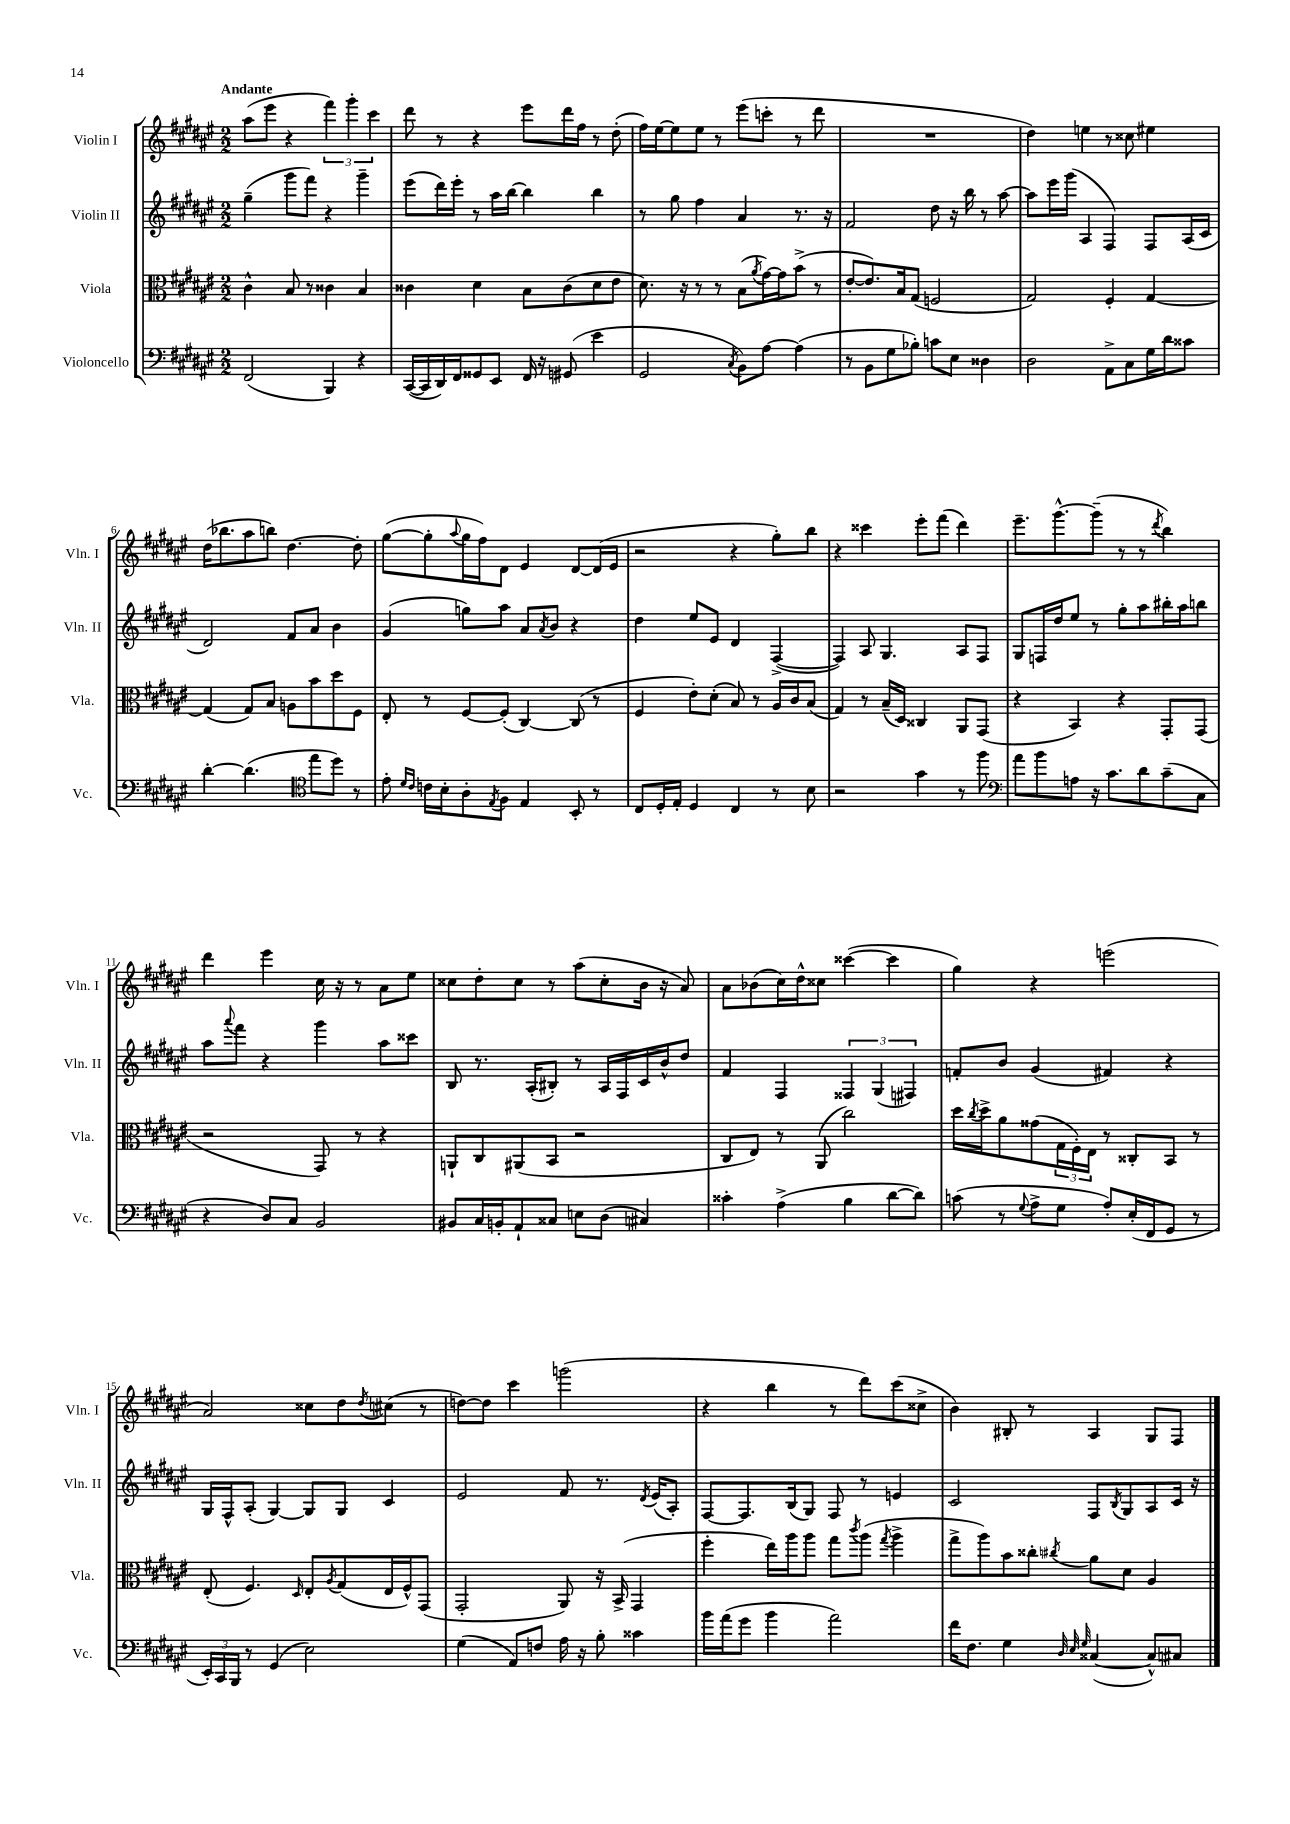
<<
\new StaffGroup <<
\new Staff = "s0" \with { instrumentName = "Violin I" shortInstrumentName = "Vln. I" } {
    \clef treble \key fis \major \numericTimeSignature \time 2/2 \tempo "Andante"
    ais''8( eis'''8 r4 \tuplet 3/2 { fis'''4) gis'''4-. cis'''4 } |
    dis'''8 r8 r4 eis'''8 dis'''16 fis''16 r8 dis''8-.( |
    fis''16) eis''16~ eis''8 eis''8 r8 eis'''8( c'''8-. r8 dis'''8 |
    R1 |
    dis''4) e''4 r8 cisis''8 eis''4 |
    dis''16( bes''8. ais''8 b''8) dis''4.~ dis''8-. |
    gis''8~( gis''8-. \appoggiatura { ais''8 } gis''16 fis''16) dis'8 eis'4 dis'8~ dis'16( eis'16 |
    r2 r4 gis''8-.) b''8 |
    r4 cisis'''4 eis'''8-. fis'''8( dis'''4) |
    eis'''8.-- gis'''8.~-^ gis'''8--( r8 r8 \acciaccatura { dis'''8 } b''4) |
    dis'''4 eis'''4 cis''16 r16 r8 ais'8 eis''8 |
    cisis''8 dis''8-. cisis''8 r8 ais''8( cisis''8-. b'16 r16 ais'8) |
    ais'8 bes'8( cis''16) dis''16-^ cisis''8 cisis'''4~( cisis'''4 |
    gis''4) r4 e'''2( |
    ais'2) cisis''8 dis''8 \acciaccatura { dis''8 } cis''8( r8 |
    d''8~) d''8 cis'''4 g'''2( |
    r4 b''4 r8 dis'''8) cis'''8( cisis''8-> |
    b'4) bis8-. r8 ais4 gis8 fis8 \bar "|." |
}
\new Staff = "s1" \with { instrumentName = "Violin II" shortInstrumentName = "Vln. II" } {
    \clef treble \key fis \major \numericTimeSignature \time 2/2
    gis''4--( gis'''8 fis'''8) r4 gis'''4-- |
    eis'''8( dis'''16) eis'''16-. r8 ais''16 b''16~ b''4 b''4 |
    r8 gis''8 fis''4 ais'4 r8. r16 |
    fis'2 dis''8 r16 b''16 r8 ais''8~ |
    ais''8 eis'''16 gis'''16( ais4 fis4) fis8 ais16( cis'16 |
    dis'2) fis'8 ais'8 b'4 |
    gis'4( g''8) ais''8 ais'8 \acciaccatura { ais'8 } b'8 r4 |
    dis''4 eis''8 eis'8 dis'4 fis4~->( |
    fis4) ais8 gis4. ais8 fis8 |
    gis8 f16 dis''16 eis''8 r8 gis''8-. ais''8 bis''16-. ais''16 b''8 |
    ais''8 \appoggiatura { ais'''8 } fis'''8 r4 gis'''4 ais''8 cisis'''8 |
    b8 r8. ais16-.( bis8-.) r8 ais16 fis16 cis'16 b'16-^ dis''8 |
    fis'4 fis4 \tuplet 3/2 { fisis4 gis4( fis4) } |
    f'8-. b'8 gis'4( fis'4) r4 |
    gis16 fis16-^ ais8-.( gis4~) gis8 gis8 cis'4 |
    eis'2 fis'8 r8. \acciaccatura { dis'8 } eis'16( ais8-.) |
    fis8~ fis8. b16( gis8) fis8 r8 e'4 |
    cis'2 fis8 \acciaccatura { b8 } gis8 ais8 cis'16 r16 \bar "|." |
}
\new Staff = "s2" \with { instrumentName = "Viola" shortInstrumentName = "Vla." } {
    \clef alto \key fis \major \numericTimeSignature \time 2/2
    cis'4-^ b8 r8 cisis'4 b4 |
    cisis'4 dis'4 b8 cisis'8( dis'8 eis'8 |
    dis'8.) r16 r8 r8 b8( \acciaccatura { ais'8 } gis'16~) gis'16 b'8->( r8 |
    eis'8~-. eis'8.) b16 gis8( f2 |
    gis2) fis4-. gis4~ |
    gis4( gis8) b8 a8 b'8 dis''8 fis8 |
    eis8-. r8 fis8~ fis8-.( cis4~) cis8( r8 |
    fis4 eis'8-.) dis'8-.( b8) r8 ais16 cis'16 b8( |
    gis4) r8 b16--( dis16) cisis4 ais,8 gis,8( |
    r4 b,4) r4 gis,8-. gis,8( |
    r2 gis,8) r8 r4 |
    a,8-! cis8 ais,8( b,8 r2 |
    cis8 eis8) r8 ais,8( cis''2) |
    dis''16 \acciaccatura { cis''8 } dis''16-> ais'8 gisis'8( \tuplet 3/2 { gis16 fis16-.) eis16 } r8 cisis8-. b,8 r8 |
    eis8-.( fis4.) \grace { dis16 } eis8-. \acciaccatura { ais8 } gis8( eis16 fis16-^) gis,8( |
    gis,2-. ais,8) r16 b,16->( gis,4 |
    fis''4-. eis''16) ais''16 ais''8 gis''8 \acciaccatura { cis'''8 } ais''8( \acciaccatura { gis''8 } ais''4-> |
    gis''8-> ais''8) b'8 cisis''8-. \acciaccatura { cis''8 } ais'8 dis'8 ais4 \bar "|." |
}
\new Staff = "s3" \with { instrumentName = "Violoncello" shortInstrumentName = "Vc." } {
    \clef bass \key fis \major \numericTimeSignature \time 2/2
    fis,2( b,,4) r4 |
    cis,16~( cis,16 dis,16) fis,16 gisis,8 eis,8 fis,16 r16 gis,8( eis'4 |
    gis,2 \acciaccatura { cis8 } b,8) ais8~ ais4( |
    r8 b,8 gis8 bes8-.) c'8 eis8 disis4 |
    dis2 ais,8-> cis8 gis16 dis'16 cisis'8 |
    dis'4~-. dis'4.( \clef tenor eis''8 dis''8) r8 |
    eis'8-. \grace { dis'16 cis'16 } c'16 b16-. ais8-. \acciaccatura { eis8 } fis8 eis4 b,8-. r8 |
    cis8 dis16-. eis16-. dis4 cis4 r8 b8 |
    r2 gis'4 r8 fis''8 |
    \clef bass ais'8 b'8 a8 r16 cis'8. dis'8 cis'8--( cis8 |
    r4 dis8) cis8 b,2 |
    bis,8 cis16 b,16-. ais,8-! cisis8 e8 dis8( cis4) |
    cisis'4-. ais4->( b4 dis'8~ dis'8) |
    c'8( r8 \appoggiatura { gis8 } ais8-> gis8 ais8-.) eis16-.( fis,16 gis,8 r8 |
    \tuplet 3/2 { eis,16-.) cis,16 b,,16 } r8 gis,4( eis2) |
    gis4( ais,8) f8 ais16 r16 b8-. cisis'4 |
    b'16 ais'16( gis'8 b'4 ais'2) |
    fis'16 fis8. gis4 \grace { dis32 eis32 gis32 } cisis4~( cisis8-^) cis8 \bar "|." |
}
>>
>>
